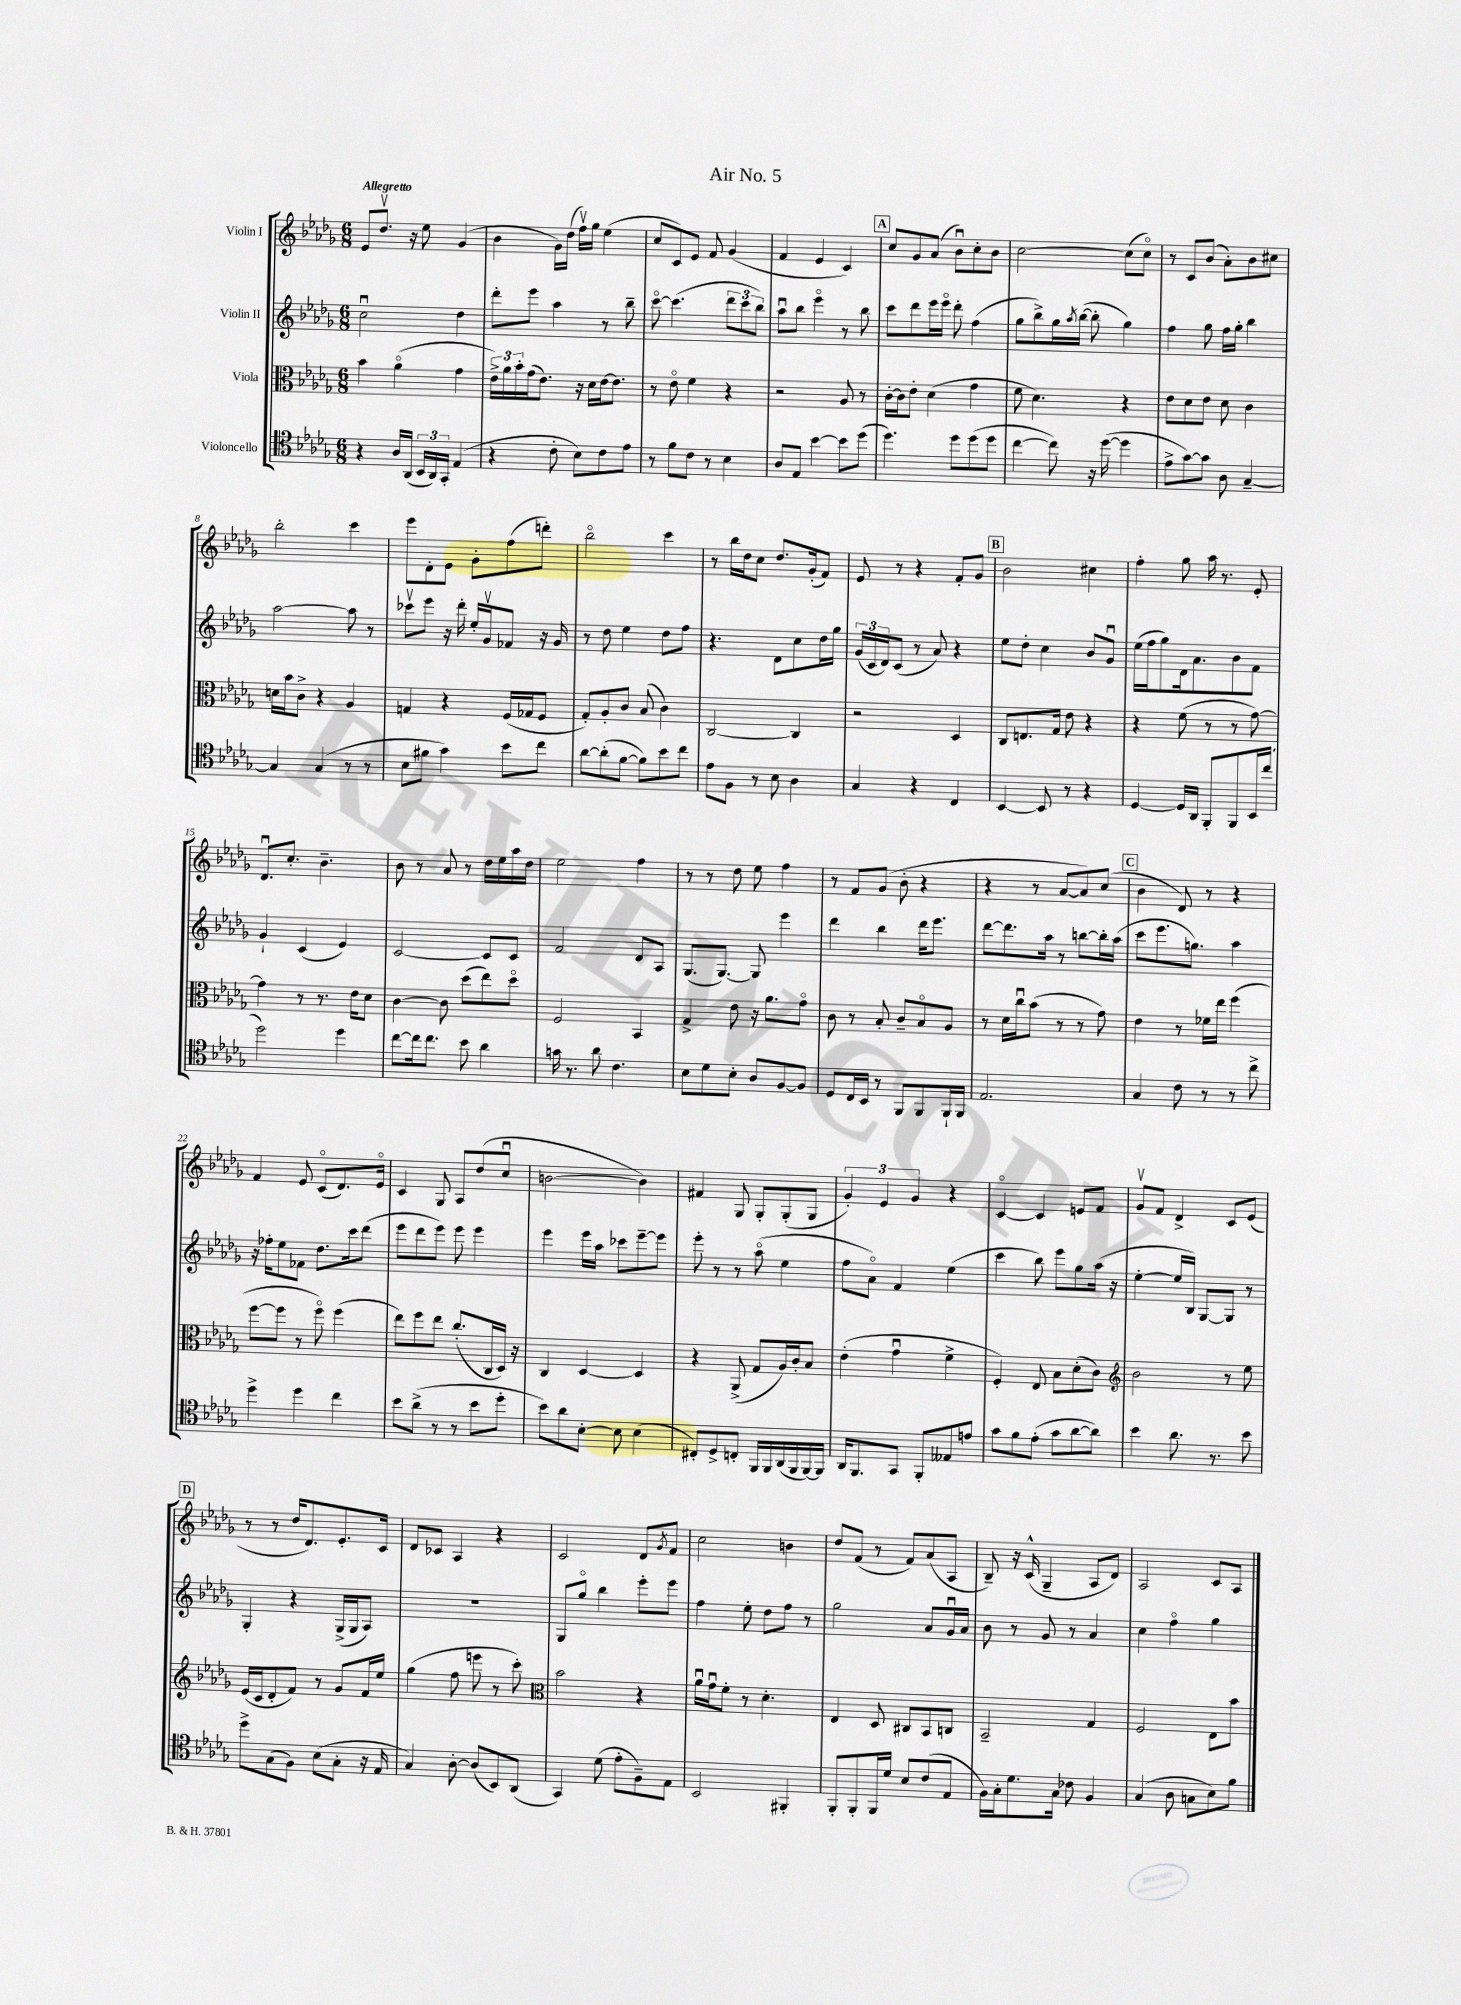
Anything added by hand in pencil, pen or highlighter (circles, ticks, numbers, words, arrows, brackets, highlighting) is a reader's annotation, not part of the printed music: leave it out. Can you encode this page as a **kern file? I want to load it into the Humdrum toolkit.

**kern	**kern	**kern	**kern
*part4	*part3	*part2	*part1
*staff4	*staff3	*staff2	*staff1
*I"Violoncello	*I"Viola	*I"Violin II	*I"Violin I
*clefC4	*clefC3	*clefG2	*clefG2
*k[b-e-a-d-g-]	*k[b-e-a-d-g-]	*k[b-e-a-d-g-]	*k[b-e-a-d-g-]
*M6/8	*M6/8	*M6/8	*M6/8
=1	=1	=1	=1
!	!	!	!LO:TX:a:B:t=Allegretto
4r	4b-\	2ccu\	8e-/L
.	.	.	8.dd-v/J
16A-/LL	(4a-\	.	.
(16AA-/JJ	.	.	16r
24BB-/LL	.	.	8ee-\
24AA-/)	.	.	.
24GG-'/JJ	.	.	.
(4E-/	4g-\	4dd-\	(4g-/
=2	=2	=2	=2
4r	24e-^\LL)	8ddd-'\L	4b-\
.	24a-\	.	.
.	24b-'\	.	.
.	(16g-\J	8eee-\J	.
.	8.e-\J)	.	.
8c'\	.	4aa-\	16g-\LL)
.	.	.	(16dd-\JJ
8B-\L)	16r	.	16ffv\LL)
.	16d-\LL	.	16gg-\JJ
8c\	[16e-\J	8r	(4ee-\
.	8.e-\J]	.	.
8e-\J	.	8bb-~\	.
=3	=3	=3	=3
8r	8r	[8ccc\	8cc/L
8f\L	8e-\	(4.ccc\]	8c/)
8c\J	4f\	.	8e-/J
8r	.	.	8f/
4B-\	4r	12ddd-\L	(4g-/
.	.	12ccc\	.
.	.	12bb-\J)	.
=4	=4	=4	=4
8A-/L	2r	8aa-u\L	4f/
8E-/J	.	8bb-\J	.
[4b-\	.	4eee-\	4e-/
8b-\L]	8A-/	8r	4c/)
(8dd-\J	8r	8bb-\	.
!!LO:REH:place=s1:t=A
=5	=5	=5	=5
4.dd-\)	[16c'\LL	8ccc\L	8cc/L
.	16c\J]	.	.
.	8e-'\J	8ddd-\	8g-/
.	(4d-\	16eee-\L	(8a-/J
.	.	16eee-\JJ	.
8dd-\L	.	8ddd-'\	8b-u\L)
(8dd-\	4g-\	(4ff\	8cc'\
8dd-\J	.	.	8b-\J
=6	=6	=6	=6
[4cc\	8f\	8gg-\L	[2cc\
.	4.d-\)	8bb-^\)	.
8cc\])	.	16gg-\L	.
.	.	8qaa-/	.
.	.	([16bb-\JJ	.
16r	.	8bb-'\]	.
([16dd-\	.	.	.
4dd-\]	4r	4gg-\)	(8cc\L]
.	.	.	8cc\J)
=7	=7	=7	=7
8e-^\L	8e-\L	4ff\	8r
[8g-\)	8d-\	.	8c/L
8g-\J]	8e-\J	8gg-\	(8b-/J
8A-\	8d-\	16ff\LL	8a-'\L)
.	.	16gg-'\JJ	.
[4G-~/	4c\	4bb-\	8b-\
.	.	.	8cc#X\J
!!LO:LB:g=z
=8	=8	=8	=8
4G-/]	16dn\LL	[2aa-\	2bb-'\
.	16b-\J	.	.
.	8c^\J	.	.
(4G-/	4r	.	.
8r	4A-/	8aa-\]	4ccc\
8r	.	8r	.
=9	=9	=9	=9
8B-\L	4Gn/	8ccc-Xv\L	8eee-\L
8f#X\J	.	8eee-\J	8d-'\
4g-\)	4r	16r	8e-\J
.	.	16ddd-'\	.
.	.	16ee-'/LL	8g-'\L
.	.	16g-v/J	.
8b-\L	(16F/LL	8f-X/J	(8ff\
.	16G-X/J	.	.
8cc\J	8F/J	16r	8dddn'\J)
.	.	16g-/	.
=10	=10	=10	=10
[8a-\L	8G-'/L)	8r	2bb-\
(8a-'\]	8A-'/	8dd-\	.
[8f\J	8c/J	4ee-\	.
8f\L])	(8B-/	.	.
8b-\	4c\)	8dd-\L	4ccc\
8cc\J	.	8ff\J	.
=11	=11	=11	=11
8e-\L	[2C/	4.r	8r
8F\J	.	.	16bb-\LL
.	.	.	16dd-\J
8r	.	.	8cc\J
8B-\	.	8d-\L	8.dd-/L
4A-\	4C/]	8cc\	.
.	.	.	(16g-'/k
.	.	16dd-\L	8f/J)
.	.	16gg-\JJ	.
=12	=12	=12	=12
4G-/	2r	(24g-/LL	8e-/
.	.	24c/	.
.	.	24d-/J)	.
.	.	(8c/J	8r
4r	.	8r	4r
.	.	8a-/)	.
4C/	4D-/	4r	8f'/L
.	.	.	8g-/J
!!LO:REH:place=s1:t=B
=13	=13	=13	=13
[4BB-/	8C/L	8ee-\L	2b-\
.	8.En/	8dd-'\J	.
8BB-/]	.	4cc\	.
.	16G-/Jk	.	.
8r	8e-\	.	.
4r	4r	8b-/L	4cc#X\
.	.	8g-u/J	.
=14	=14	=14	=14
[4D-/	4r	(16ee-\LL	4ff'\
.	.	16ff\J	.
.	.	8gg-\)	.
16D-/LL]	(8f\	16d-\k	8gg-\
16AA-/JJ	.	8.a-\	.
8FF'/L	8r	.	16aa-\
.	.	.	8.r
8FF/	8r	8b-\	.
16BB-/L	[8g-\)	8f\J	8e-'/
(16cc/JJ	.	.	.
!!LO:LB:g=z
=15	=15	=15	=15
2dd-\)	4g-\]	4g-`/	8.d-u/L
.	.	.	8.cc'/J
.	8r	(4c/	.
.	8.r	.	4.b-~\
4dd-\	.	4e-/)	.
.	16e-\KL	.	.
.	8d-\J	.	.
=16	=16	=16	=16
[8cc\L	[4c\	[2c/	8b-\
16cc\k]	.	.	8r
8.cc\J	.	.	.
.	8c\]	.	8a-/
8b-\	(8dd-\L	.	8r
4a-\	8ee-\)	8c/L]	16dd-\LL
.	.	.	16ee-\
.	8dd-\J	8c/J	16aa-\
.	.	.	16dd-\JJ
=17	=17	=17	=17
16gn\	2F/	2f/	2ee-\
8.r	.	.	.
8a-\	.	.	.
4.c\	.	.	.
.	4BB-/	8d-/L	4ff\
.	.	8A-/J	.
=18	=18	=18	=18
8B-\L	4G-^/	(8.G-/L	8r
8d-\	.	.	8r
.	.	[8.G-/J)	.
8B-'\J	8e-\	.	8dd-\
8A-/L	16r	8G-/]	8ee-\
.	8.a-\L	.	.
[8F/	.	4eee-\	4ff\
8F/J]	8g-\J	.	.
=19	=19	=19	=19
8D-/L	8c\	4ddd-\	8r
16C/L	8r	.	8f/L
16BB-/JJ	.	.	.
8r	8B-'/	4bb-\	(8g-/J
8FF/L	8c~/L	.	8b-'\
8FF/	8B-/	16ddd-\KL	4r
.	.	8.eee-\J	.
16FF`/L	8A-/J	.	.
16FF/JJ	.	.	.
=20	=20	=20	=20
2.E-/	8r	[8ddd-\L	4r
.	16d-\LL	8.ddd-\]	.
.	16ccu\J	.	.
.	(8b-\J	.	8r
.	.	16aa-\Jk	.
.	8r	8r	[8a-/L
.	8r	[8bbn\L	8a-/])
.	8g-\)	16bb'\L]	(8cc/J
.	.	(16aa-\JJ	.
!!LO:REH:place=s1:t=C
=21	=21	=21	=21
4G-/	4e-\	8ccc\L	4b-\
.	.	8.eee-\	.
8c\	8r	.	8d-/)
.	.	8.ggn\J)	.
8r	16f-X\LL	.	8r
.	16ee-\JJ	.	.
8r	(4ff\	4aa-\	4r
8cc^\	.	.	.
!!LO:LB:g=z
=22	=22	=22	=22
4dd-^\	[8ff\L	16r	4f/
.	.	16ff-X'\KL	.
.	8ff\J]	8ee-\	.
4dd-\	8r	8f-X\J	8e-/
.	8ff\)	8.dd-\L	(8c/L
4cc\	(4ff\	.	8.d-/)
.	.	16ccc\k	.
.	.	(8ddd-\J	.
.	.	.	16e-/Jk
=23	=23	=23	=23
8b-\L	8ee-\L)	8eee-\L	4c/
(8a-^\J	8ff\	8ddd-\	.
8r	8ee-\J	8eee-\J)	8G-/
8r	(8.cc'/L	8eee-\	8A-/L
8b-\L	.	4eee-\	(8dd-/
.	16C/L	.	.
8dd-'\J	16D-/JJ)	.	8ccu/J
.	16r	.	.
=24	=24	=24	=24
8b-\L)	4C/	4eee-\	[2bn\
8a-\	.	.	.
[8B-'\J	[4D-/	16eee-\LL	.
.	.	16aa-\JJ	.
8B-\]	.	8ccc-X\L	.
(4B-\	4D-/]	[8eee-~\	4b\])
.	.	8eee-\J]	.
=25	=25	=25	=25
8C#X'/L)	4r	8eee-'\	4f#X/
8D-^/	.	8r	.
8Cn'/J	(8AA-^/	8r	8G-/
16FF/LL	8G-/L	(8aa-\	8G-'/L
16FF/	.	.	.
(16AA-/	16A-/L)	4ee-\	(8G-'/
16FF/	16c'/J	.	.
[16FF/)	8B-/J	.	8G-/J
16FF/JJ]	.	.	.
=26	=26	=26	=26
16AA-/KL	(4e-'\	8ff\L	6g-'/)
8.FF/	.	.	.
.	.	8a-\J)	.
.	.	.	6e-/
8GG-/J	4g-u\	4f/	.
.	.	.	6g-/
8FF'/L	.	.	.
8E--X/	4f^\	(4ee-\	4r
8en/J	.	.	.
=27	=27	=27	=27
8g-\L	4F'/)	4ccc\	[4c/
8f\	.	.	.
(8e-'\J	8E-/	8bb-\)	4c/]
8g-\L	8B-\L	8eee-\L	.
[8a-\	(8d-'\	8gg-\	8en/L
8a-\J])	8c\J)	(16aa-\Jk	8f/J
.	.	16r	.
=28	=28	=28	=28
*	*clefG2	*	*
4b-\	2b-\	[4ee-'\	8g-v/L
.	.	.	8f/J
8.a-\	.	16ee-/LL]	4d-^/
.	.	16B-/JJ)	.
.	.	[8G-/L	.
8.r	.	.	.
.	8r	8G-/J]	8c/L
8b-\	8ee-\	8r	(8e-/J
!!LO:LB:g=z
!!LO:REH:place=s1:t=D
=29	=29	=29	=29
8dd-^\L	(16e-/LL	4G-'/	8r
.	16c/J	.	.
(8G-\	8d-'/	.	8r
8F\J)	8f/J)	4r	16dd-/KL
.	.	.	8.d-/)
(8B-\L	8r	.	.
8G-'\J	8g-/L	(16G-^/LL	8.e-'/
.	.	16G-/J	.
16r	16f/L	8A-/J)	.
16E-/	16ee-/JJ	.	16c/Jk
=30	=30	=30	=30
4G-/)	(4gg-\	2.r	8d-/L
.	.	.	8c-X/J
[8A-'\	8ff\	.	4A-/
(8A-/L]	8eeen\	.	.
8BB-/)	8r	.	4r
(8AA-/J	8ccc'\)	.	.
=31	=31	=31	=31
*	*clefC3	*	*
4GG-/)	2b-\	8G-/L	2c/
.	.	8gg-/J	.
(8d-\	.	4bb-\	.
8e-'\L	.	.	.
8F~\)	4r	8eee-'\L	8d-/L
.	.	.	8qg-/
8E-\J	.	8eee-\J	8f/J
=32	=32	=32	=32
2BB-/	16a-u\LL	4ff\	2cc\
.	16g-u\J	.	.
.	8f'\J	.	.
.	8r	8ee-'\	.
.	4.d-'\	8dd-\L	.
4FF#X'/	.	8ff\J	4bn\
.	.	8r	.
=33	=33	=33	=33
8FF'/L	4E-/	2gg-\	8dd-/L
8FF'/	.	.	(8f/J
16FF/L	8D-/	.	8r
16d-/JJ	.	.	.
8B-/L	8C#X/L	.	8f/L)
(8c/	8BB-/	8a-/L	(8a-/
8E-/J	8Cn/J	16g-u/L	8A-/J
.	.	16a-/JJ	.
=34	=34	=34	=34
16F\LL)	2BB-~/	8b-\	8B-~/)
16G-'\J	.	.	.
8.d-\	.	8r	16r
.	.	.	(16c^^/
.	.	8g-/	4G-~/
16G-\Jk	.	.	.
8c-X\	.	8r	.
4F/	4G-/	4a-/	8A-/L
.	.	.	8d-/J)
=35	=35	=35	=35
(4G-/	2F/	4cc\	2A-/
8A-\	.	4ff\	.
8Gn\L	.	.	.
8B-\)	8E-\L	4gg-\	8c/L
8f\J	8b-\J	.	8A-/J
==	==	==	==
*-	*-	*-	*-
